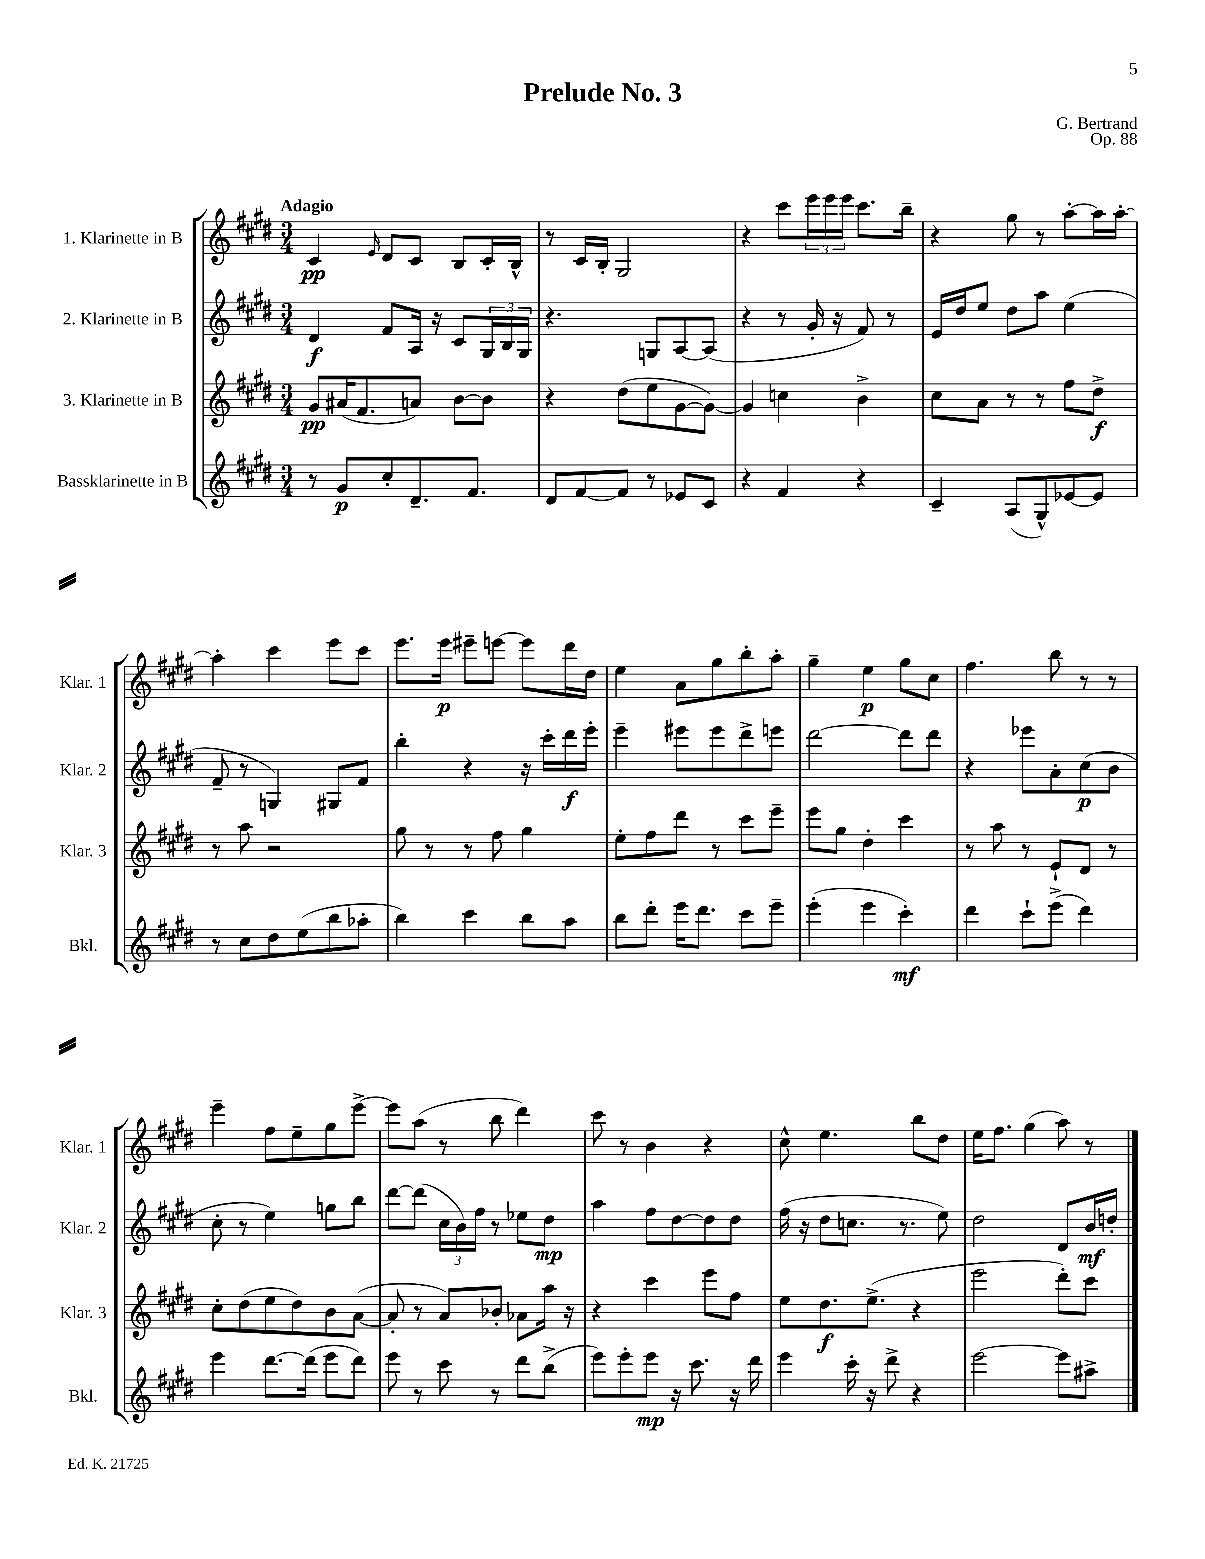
\header { title = "Prelude No. 3" composer = "G. Bertrand" opus = "Op. 88" }
<<
\new StaffGroup <<
\new Staff = "s0" \with { instrumentName = "1. Klarinette in B" shortInstrumentName = "Klar. 1" } {
    \clef treble \key e \major \numericTimeSignature \time 3/4 \tempo "Adagio"
    cis'4\pp \grace { e'16 } dis'8 cis'8 b8 cis'16-. b16-^ |
    r8 cis'16 b16-. gis2 |
    r4 cis'''8 \tuplet 3/2 { e'''16 e'''16 e'''16 } cis'''8. b''16-- |
    r4 gis''8 r8 a''8~-. a''16 a''16~-. |
    a''4-. cis'''4 e'''8 cis'''8 |
    e'''8. e'''16\p eis'''8-- e'''8~ e'''8 dis'''16 dis''16 |
    e''4 a'8 gis''8 b''8-. a''8-. |
    gis''4-- e''4\p gis''8 cis''8 |
    fis''4. b''8 r8 r8 |
    e'''4-- fis''8 e''8-- gis''8 e'''8~-> |
    e'''8 a''8( r8 b''8 dis'''4) |
    cis'''8 r8 b'4 r4 |
    cis''8-^ e''4. b''8 dis''8 |
    e''16 fis''8. gis''4( a''8) r8 \bar "|." |
}
\new Staff = "s1" \with { instrumentName = "2. Klarinette in B" shortInstrumentName = "Klar. 2" } {
    \clef treble \key e \major \numericTimeSignature \time 3/4
    dis'4\f fis'8 a16 r16 cis'8 \tuplet 3/2 { gis16 b16 gis16 } |
    r4. g8 a8~ a8( |
    r4 r8 gis'16-. r16 fis'8) r8 |
    e'16 dis''16 e''8 dis''8 a''8 e''4( |
    fis'8-- r8 g4) gis8 fis'8 |
    b''4-. r4 r16 cis'''16-. dis'''16\f e'''16-. |
    e'''4-- eis'''8 eis'''8 dis'''8-> e'''8 |
    dis'''2~ dis'''8 dis'''8 |
    r4 ees'''8 a'8-. cis''8\p( b'8 |
    cis''8-. r8 e''4) g''8 b''8 |
    dis'''8~ dis'''8( \tuplet 3/2 { cis''16 b'16) fis''16 } r8 ees''8 dis''8\mp |
    a''4 fis''8 dis''8~ dis''8 dis''8 |
    fis''16( r16 dis''8 c''8. r8. e''8) |
    dis''2 dis'8 b'16\mf d''16-. \bar "|." |
}
\new Staff = "s2" \with { instrumentName = "3. Klarinette in B" shortInstrumentName = "Klar. 3" } {
    \clef treble \key e \major \numericTimeSignature \time 3/4
    gis'8\pp ais'16( fis'8. a'8) b'8~ b'8 |
    r4 dis''8( e''8 gis'8~ gis'8~) |
    gis'4 c''4 b'4-> |
    cis''8 a'8 r8 r8 fis''8 dis''8->\f |
    r8 a''8 r2 |
    gis''8 r8 r8 fis''8 gis''4 |
    e''8-. fis''8 dis'''8 r8 cis'''8 e'''8-- |
    e'''8 gis''8 dis''4-. cis'''4 |
    r8 a''8 r8 e'8-! dis'8 r8 |
    cis''8-. dis''8( e''8 dis''8) b'8 a'8~( |
    a'8-. r8 a'8) bes'8-. aes'8 a''16 r16 |
    r4 cis'''4 e'''8 fis''8 |
    e''8 dis''8.\f e''8.->( r4 |
    e'''2 dis'''8-.) cis'''8 \bar "|." |
}
\new Staff = "s3" \with { instrumentName = "Bassklarinette in B" shortInstrumentName = "Bkl." } {
    \clef treble \key e \major \numericTimeSignature \time 3/4
    r8 gis'8\p cis''8-. dis'8.-- fis'8. |
    dis'8 fis'8~ fis'8 r8 ees'8 cis'8 |
    r4 fis'4 r4 |
    cis'4-- a8( gis8-^) ees'8~ ees'8 |
    r8 cis''8 dis''8 e''8( b''8 aes''8-. |
    b''4) cis'''4 b''8 a''8 |
    b''8 dis'''8-. e'''16 dis'''8. cis'''8 e'''8-- |
    e'''4-.( e'''4 cis'''4-.\mf) |
    dis'''4 cis'''8-! e'''8->( dis'''4) |
    e'''4 dis'''8.~ dis'''16( e'''8 dis'''8) |
    e'''8 r8 cis'''8 r8 dis'''8 b''8->( |
    e'''8) e'''8-. e'''8\mp r16 cis'''8. r16 dis'''16 |
    e'''4 cis'''16-. r16 dis'''8-> r4 |
    e'''2~ e'''8 ais''8-> \bar "|." |
}
>>
>>
\layout { \context { \Score \remove "Bar_number_engraver" } }
